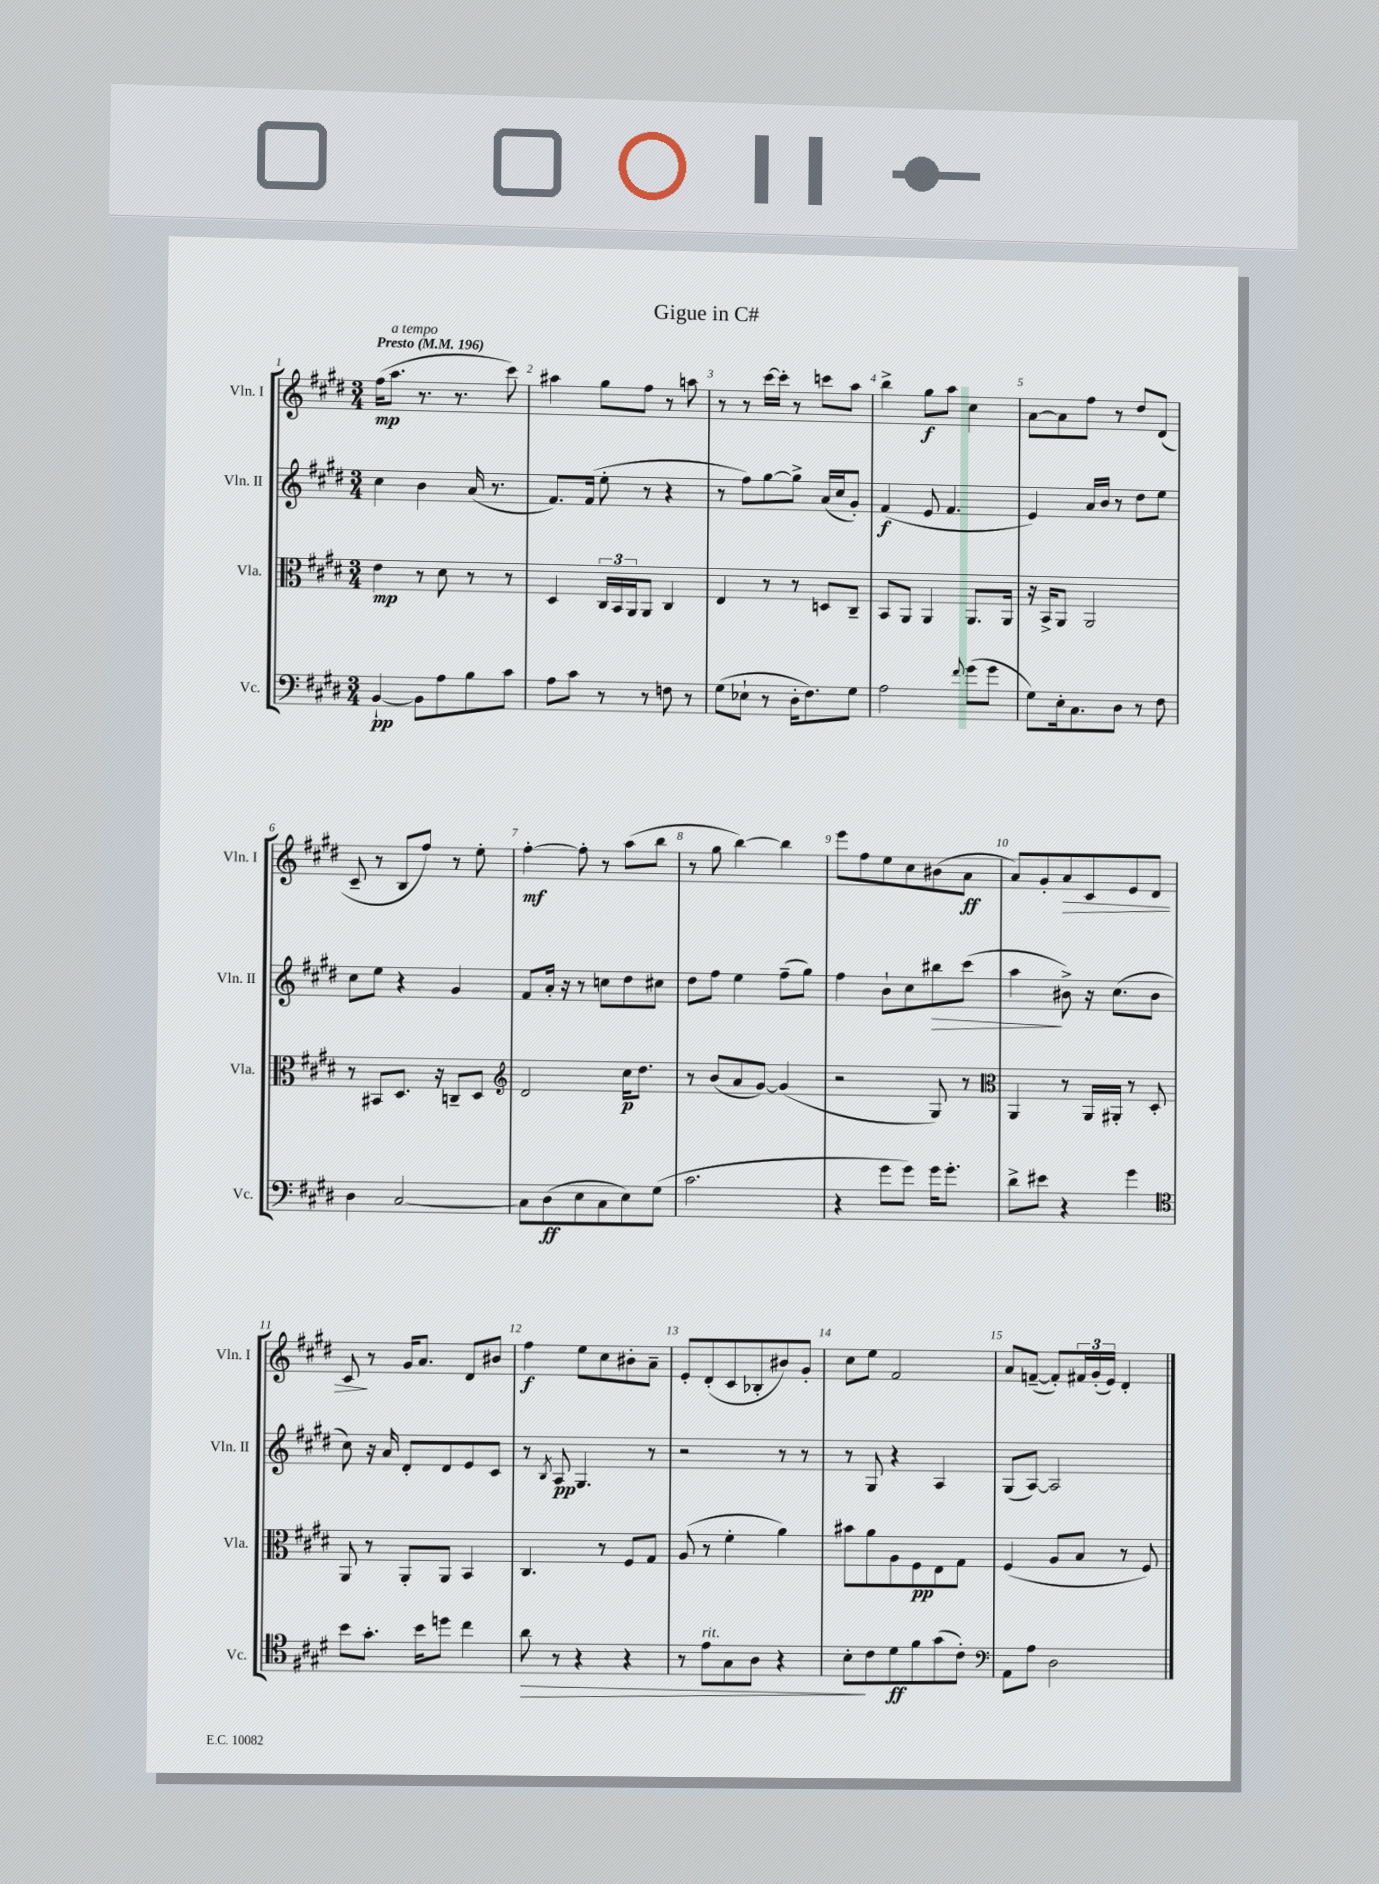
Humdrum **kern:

**kern	**kern	**kern	**kern
*staff4	*staff3	*staff2	*staff1
*clefF4	*clefC3	*clefG2	*clefG2
*k[f#c#g#d#]	*k[f#c#g#d#]	*k[f#c#g#d#]	*k[f#c#g#d#]
*M3/4	*M3/4	*M3/4	*M3/4
*MM196	*MM196	*MM196	*MM196
[4BB`/	4e\	4cc#\	(16ff#\LK
.	.	.	8.aa\J
8BB\]L	8r	4b\	8.r
8A\	8d#\	.	.
.	.	.	8.r
8B\	8r	(16a/	.
.	.	8.r	.
8c#\J	8r	.	8ccc#\)
=	=	=	=
8A\L	4D#/	8.f#/L)	4aa#\
8c#\J	.	.	.
.	.	(16f#/Jk	.
8r	24C#/LL	8ee'\	8gg#\L
.	24BB/	.	.
.	24AA/J	.	.
8r	8AA/J	8r	8ff#\J
8F\	4C#/	4r	8r
8r	.	.	8aa\
=	=	=	=
(8G#\L	4E/	8r	8r
8E-`\J	.	8ff#\L)	8r
8r	8r	[8gg#\	[16ccc#\LL
.	.	.	16ccc#'\]JJ
16D#'\LK	8r	8gg#^\]J	8r
8.F#\)	.	.	.
.	8D/L	(16a/LL	8ccc\L
.	.	16cc#/J	.
8G#\J	8C#~/J	8g#'/J)	8aa\J
=	=	=	=
2A\	8BB/L	(4f#/	4bb^\
.	8AA/J	.	.
.	4AA/	8e/	8gg#\L
.	.	4.f#/	8aa\J
8qqf#/	.	.	.
(8g#\L	8.AA/L	.	4cc#\
8g#\J	.	.	.
.	16AA/Jk	.	.
=	=	=	=
8G#\L)	16r	4e/)	[8a\L
.	16BB^/LK	.	.
16E'\k	8AA/J	.	8a\]
8.C#\	.	.	.
.	2AA/	16a/LL	8ff#\J
.	.	16b/JJ	.
8D#\J	.	8r	8r
8r	.	8dd#\L	8dd#/L
8F#\	.	8ee\J	(8d#/J
=	=	=	=
4D#\	8r	8cc#\L	8c#~/
.	8BB#/L	8ee\J	8r
[2C#/	8.D#/J	4r	8B/L
.	.	.	8ff#/J)
.	16r	.	.
.	8C~/L	4g#/	8r
.	8D#/J	.	8ee'\
=	=	=	=
*	*clefG2	*	*
8C#\]L	2d#/	8f#/L	[4ff#'\
(8D#\	.	16a'/Jk	.
.	.	16r	.
8E\	.	8r	8ff#'\]
8C#\	.	8cc\L	8r
8E\)	16cc#\LK	8dd#\	(8aa\L
.	8.dd#\J	.	.
(8G#\J	.	8cc#\J	8bb\J
=	=	=	=
2.c#\	8r	8dd#\L	8r
.	(8b/L	8ff#\J	8gg#\
.	8a/	4ee\	[4bb\)
.	[8g#/J)	.	.
.	(4g#/]	(8ff#~\L	4bb\]
.	.	8gg#\J)	.
=	=	=	=
4r	2r	4ff#\	8eee\L
.	.	.	8ff#\
8g#\L	.	8b`\L	8ee\
8g#\J)	.	8cc#\	8cc#\
16g#\LK	8G#/)	8bb#\	(8b#\
8.g#'\J	.	.	.
.	8r	(8ccc#\J	8a\J
=	=	=	=
*	*clefC3	*	*
8d#^\L	4AA/	4aa\	8a/L)
8e#\J	.	.	8g#'/
4r	8r	8b#^\)	8a/
.	16AA/LL	16r	8c#/
.	16AA#'/JJ	(8.cc#\L	.
4g#\	8r	.	8e/
.	8D#'/	8b#\J	8d#/J
=	=	=	=
*clefC4	*	*	*
8b\L	8AA/	8cc#\)	8c#/
8.g#'\J	8r	16r	8r
.	.	16a/	.
.	8AA'/L	8d#'/L	16g#/LK
16b\LK	.	.	8.a/J
8dd\J	8AA/J	8d#/	.
4cc#\	4BB/	8e/	8d#/L
.	.	8c#/J	8b#/J
=	=	=	=
8a\	4.C#/	8r	4ff#\
.	.	8qB/	.
8r	.	8A/	.
4r	.	4.G#/	8ee\L
.	8r	.	8cc#\
4r	8F#/L	.	8b#'\
.	8G#/J	8r	8a~\J
=	=	=	=
8r	(8A/	2r	8e'/L
8e\L	8r	.	(8d#'/
8G#\	4f#'\	.	8c#/
8A\J	.	.	8B-'/
4r	4a\)	8r	8b#/)
.	.	8r	8g#'/J
=	=	=	=
8B'\L	8b#\L	8r	8cc#\L
8c#\	8a\	8G#/	8ee\J
8d#\	8A\	4r	2f#/
8f#\	8F#\	.	.
(8g#\	8E\	4A/	.
8c#'\J)	8G#\J	.	.
=	=	=	=
*clefF4	*	*	*
8AA\L	(4F#/	(8G#/L	8a/L
8A\J	.	[8A/J)	([8f~/J
2D#\	8A/L	2A/]	8f'/]L)
.	8B/J	.	24f#/L
.	.	.	(24g#'/
.	.	.	24e/JJ)
.	8r	.	4d#'/
.	8F#/)	.	.
==	==	==	==
*-	*-	*-	*-
